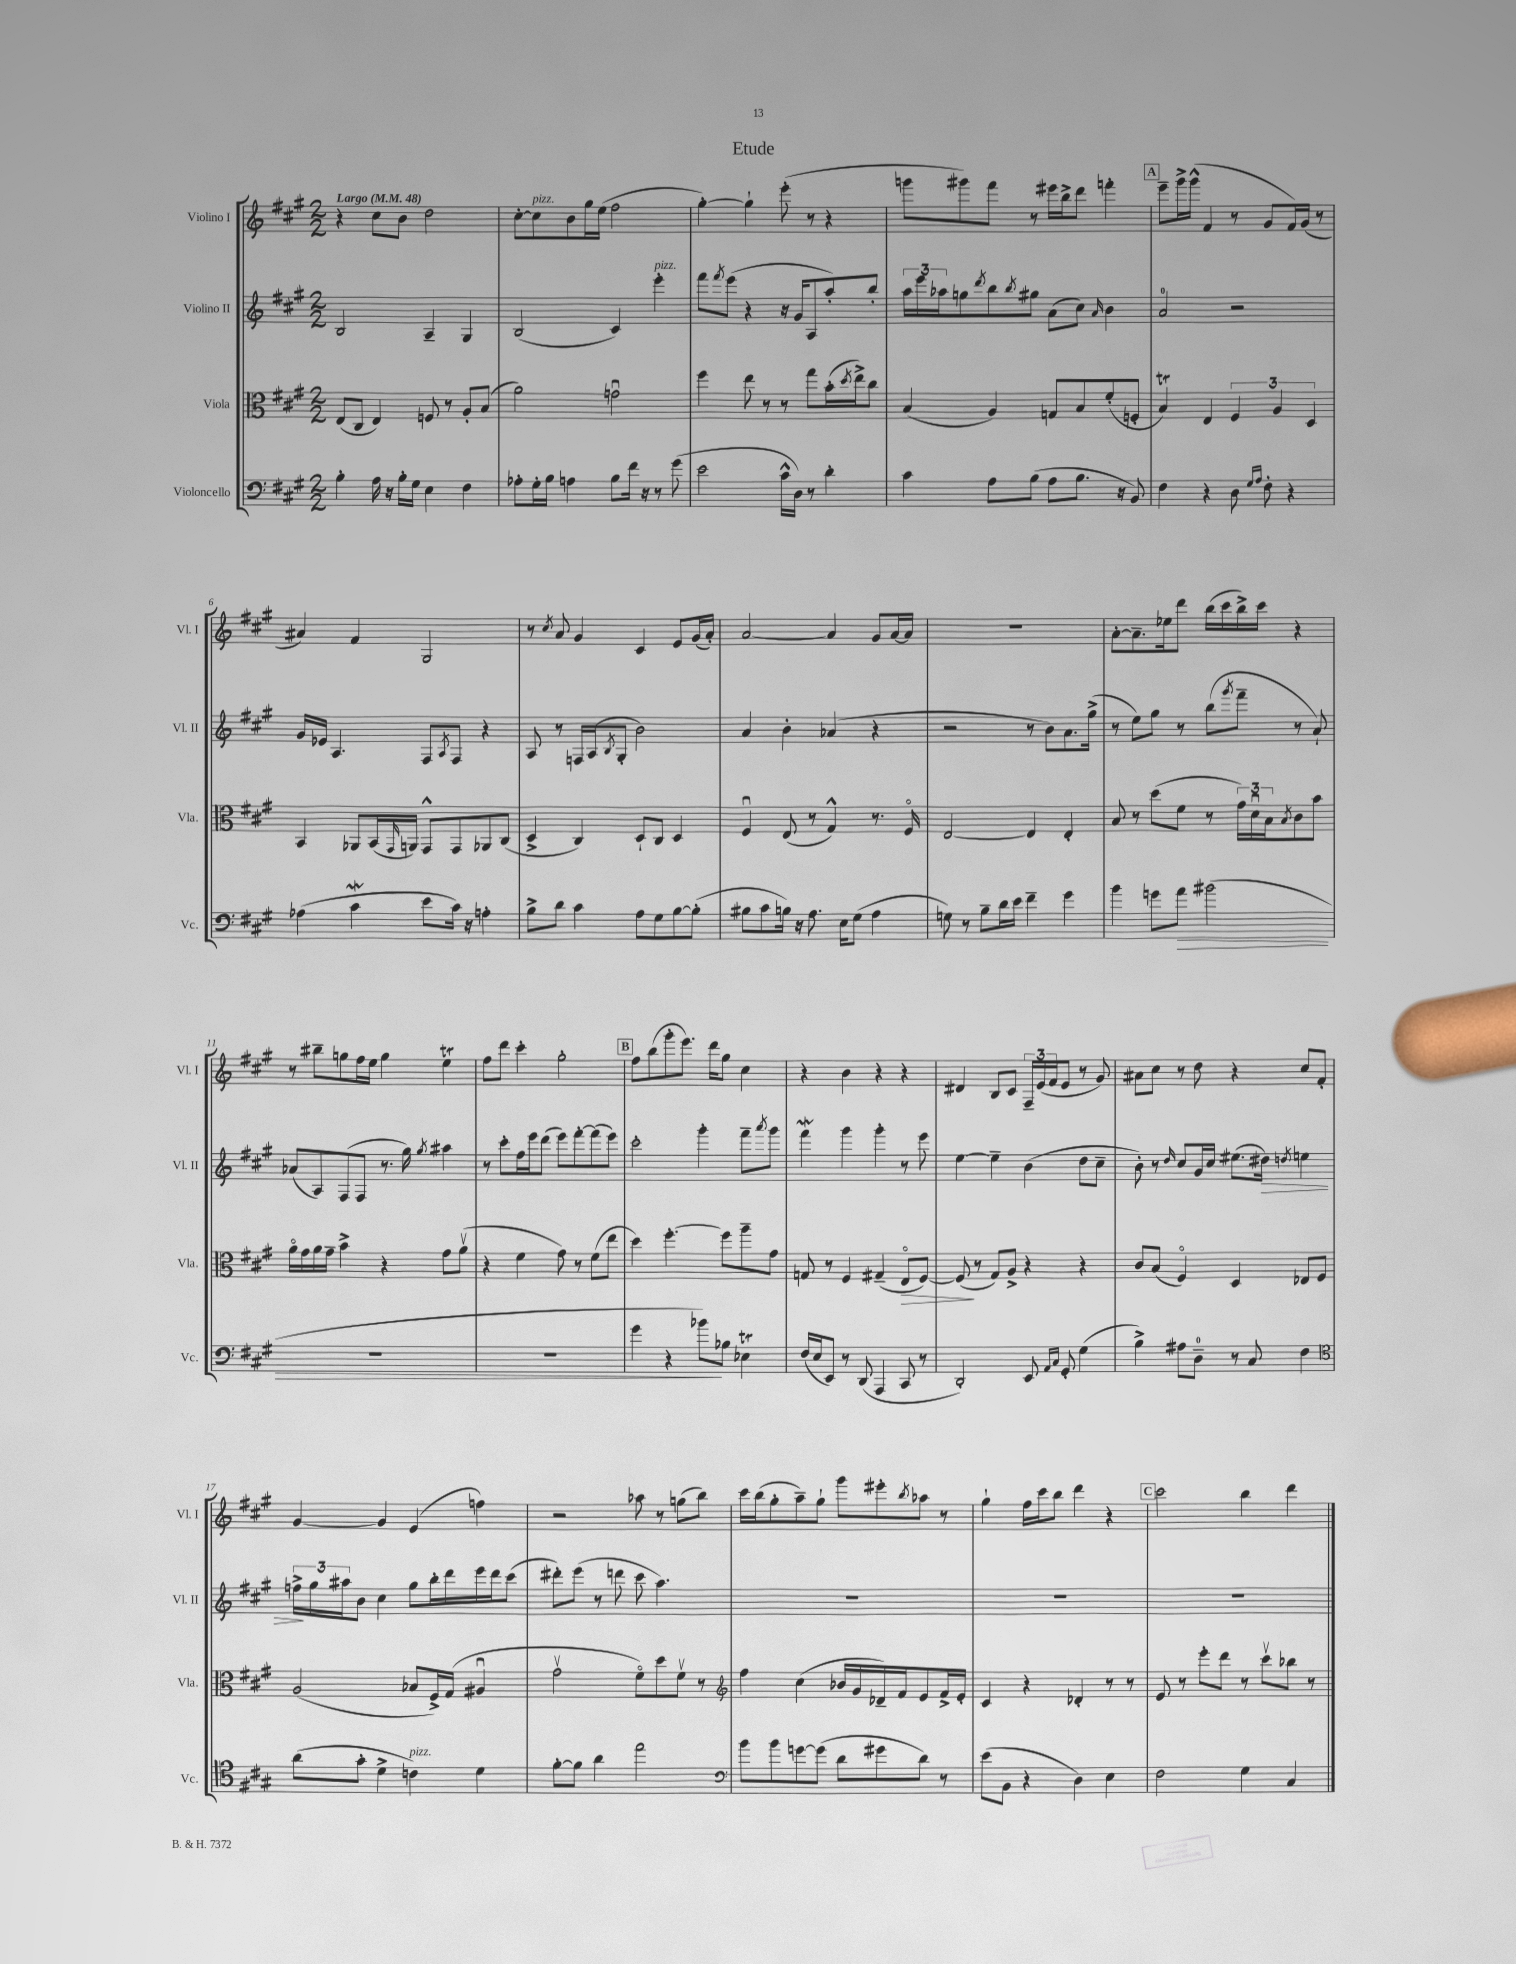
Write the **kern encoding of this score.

**kern	**kern	**kern	**kern
*staff4	*staff3	*staff2	*staff1
*clefF4	*clefC3	*clefG2	*clefG2
*k[f#c#g#]	*k[f#c#g#]	*k[f#c#g#]	*k[f#c#g#]
*M2/2	*M2/2	*M2/2	*M2/2
*MM48	*MM48	*MM48	*MM48
4B'\	(8E/L	2B/	4r
.	8C#/J	.	.
16A\	4E/)	.	8cc#\L
16r	.	.	.
16B'\LL	.	.	8b\J
16G#\JJ	.	.	.
4E\	8F/	4A~/	2dd\
.	8r	.	.
4F#\	8A'/L	4G#/	.
.	(8B/J	.	.
=	=	=	=
8A-'\L	2a\)	(2B/	[8cc#'\L
16G#'\L	.	.	8cc#\]
16B\JJ	.	.	.
4A\	.	.	8b\
.	.	.	16gg#\L
.	.	.	(16ee\JJ
8B\L	2gu\	4c#/)	2ff#\
16f#\Jk	.	.	.
16r	.	.	.
8r	.	4eee'\	.
(8g#\	.	.	.
=	=	=	=
2e\	4ff#\	8fff#\L	[4gg#'\)
.	.	8qfff#/	.
.	.	(8eee\J	.
.	8ee\	4r	4gg#`\]
.	8r	.	.
16c#^^\LL	8r	16r	(8eee'\
16D\JJ)	.	16g#/LK	.
8r	8gg#\L	8A/	8r
4d'\	(16b'\L	8aa'/)	4r
.	8qdd/	.	.
.	16ee^\J)	.	.
.	8cc#\J	8bb'/J	.
=	=	=	=
4c#\	(4B/	24aa\LL	8ggg\L
.	.	24eee\	.
.	.	24aa-\J	.
.	.	8gg\	8ggg#\)
.	.	8qddd/	.
8A\L	4A/)	8bb\	8fff#\J
.	.	8qbb/	.
(8B\J	.	8gg#\J	8r
8A\L	8G/L	(8a\L	16eee#\LL
.	.	.	16bb^\J
8.B\J	8B/	8cc#\J)	8ddd\J
.	.	16qqa/	.
.	(8f#'/	4b\	4fff'\
16r	.	.	.
8BB/)	8F'/J	.	.
=	=	=	=
4F#\	4B/)	2a/	8eee~\L
.	.	.	16ggg#^\L
.	.	.	(16ggg#^^\JJ
4r	4E/	.	4f#/
8D\	6F#/	2r	8r
16qqG#/LL	.	.	.
16qqA/JJ	.	.	.
8F#'\	.	.	8g#/L
.	6A/	.	.
4r	.	.	16f#/L)
.	.	.	(16g#/JJ
.	6D/	.	.
.	.	.	8r
=	=	=	=
(4A-\	4BB/	16g#/LL	4a#/)
.	.	16e-/JJ	.
.	.	4.A/	.
4c#\	8AA-/L	.	4f#/
.	(16BB/L	.	.
.	16qqGG#/	.	.
.	16AA/JJ)	.	.
8e\L	8GG#^^/L	8F#/L	2G#/
.	.	8qA/	.
16c#\Jk)	8GG#/	8F#/J	.
16r	.	.	.
4A'\	8AA-/	4r	.
.	(8C#/J	.	.
=	=	=	=
8B^\L	4D^/	8A/	8r
.	.	.	8qcc#/
8d\J	.	8r	8a/
4c#\	4C#/)	16F/LL	4g#/
.	.	(16A/J	.
.	.	8qB/	.
.	.	8G#'/J	.
8A\L	8D`/L	2b\)	4c#/
8G#\	8C#/J	.	.
[8B\	4D/	.	8e/L
(8B'\]J	.	.	(16g#/L
.	.	.	16a'/JJ)
=	=	=	=
8B#\L	4F#u/	4a/	[2a/
8c#\	.	.	.
16B\Jk)	(8E/	4b'\	.
16r	.	.	.
8.A\	8r	.	.
.	4G#^^/)	(4a-/	4a/]
16E\LK	.	.	.
(8G#\J	.	.	.
4A\	8.r	4r	8g#/L
.	.	.	[16a/L
.	16F#o/	.	16a/]JJ
=	=	=	=
8G\)	[2E/	2r	1r
8r	.	.	.
8B~\L	.	.	.
16d\L	.	.	.
16e\JJ	.	.	.
4f#~\	4E/]	8r	.
.	.	8b\L)	.
4g#\	4E'/	8.a\	.
.	.	(16gg#^\Jk	.
=	=	=	=
4b\	8B/	8r	[8a'\L
.	8r	8ee\L)	8.a~\]
8g\L	(8dd\L	8gg#\J	.
.	.	.	16ee-\k
8a\J	8f#\J	8r	8ddd\J
(2b#\	8r	(8bb\L	(16bb\LL
.	.	.	16ccc#\
.	.	8qggg#/	.
.	24g#\LL)	8fff#~\J	16bb^\)
.	24du\	.	.
.	.	.	16ccc#\JJ
.	24B\J	.	.
.	8qB/	.	.
.	8c#\	8r	4r
.	8b\J	8a`/)	.
=	=	=	=
1r	16ao\LL	(8a-/L	8r
.	16g#\	.	.
.	16a\	8A/)	8bb#~\L
.	16g#~\JJ	.	.
.	4b^\	(8F#/	8gg\
.	.	8F#/J	16ff#\L
.	.	.	16ee\JJ
.	4r	8.r	4gg\
.	.	16gg#\)	.
.	.	8qgg#/	.
.	8g#\L	4aa#\	4ee\
.	(8av\J	.	.
=	=	=	=
1r	4r	8r	8ff#\L
.	.	8ccc#'\L	8ddd\J
.	4f#\	16ff#\L	4ccc#'\
.	.	16eee\J	.
.	.	(8ddd\J	.
.	8g#\)	8eee\L)	2gg#'\
.	8r	[8fff#'\	.
.	(8f#\L	(8fff#\]	.
.	8ee\J	8eee\J)	.
=	=	=	=
4g#\	4dd\)	2ccc#'\	8ff#\L
.	.	.	(8bb\
4r	[4.ff#'\	.	8ggg#'\
.	.	.	8.eee\J)
8b-\L)	.	4ggg#'\	.
.	.	.	16ddd\LK
8B-\J	8ff#\]L	.	8gg#\J
4E-\	8aa~\	8fff#~\L	4cc#\
.	.	8qaaa/	.
.	8g#\J	8ggg#\J	.
=	=	=	=
(16F#/LL	8G/	4fff#\	4r
16E/J	.	.	.
8EE/J)	8r	.	.
8r	4F#/	4ggg#\	4b\
(8DD/	.	.	.
4AAA/	(4G#~/	4ggg#'\	4r
8CC#/	8Eo/L	8r	4r
8r	[8F#/J)	8eee\	.
=	=	=	=
2DD'/)	(8F#/]	[4ee\	4d#/
.	8r	.	.
.	8G#/L)	4ee~\]	8B/L
.	8A^/J	.	8c#/J
8EE/	4r	(4b\	24F#~/LL
.	.	.	(24e/
.	.	.	24f#/J
16qqAA/LL	.	.	.
16qqC#/JJ	.	.	.
8GG#'/	.	.	8e/J
(4G#\	4r	8dd\L	8r
.	.	8cc#~\J	8g#/)
=	=	=	=
4B^\)	8c#/L	8b'\)	8a#\L
.	(8B/J	8r	8cc#\J
.	.	16qqdd/	.
8A#\L	4F#o/)	8cc#/L	8r
8D~\J	.	16g#/L	8dd\
.	.	16cc#/JJ	.
8r	4D/	(8.ee#\L	4r
8C#/	.	.	.
.	.	16dd#\Jk)	.
.	.	8qdd/	.
4F#\	8E-/L	4ee\	8cc#/L
.	8F#/J	.	8f#'/J
=	=	=	=
*clefC4	*	*	*
(8a\L	(2A/	24ff^\LL	[4g#/
.	.	24gg#\	.
.	.	24aa#\J	.
8g#'\J	.	8b\J	.
4d^\	.	4cc#\	4g#/]
4c\)	8B-/L	8gg#\L	(4e/
.	16F#^/L)	16bb'\L	.
.	(16G#/JJ	16ddd\	.
4d\	4A#u/	16eee\	4ff\)
.	.	16ddd\J	.
.	.	(8ccc#\J	.
=	=	=	=
[8f#'\L	2g#v\	8ddd#'\L)	2r
8f#\]J	.	(8eee\J	.
4a\	.	8r	.
.	.	8ddd\	.
2ee\	8f#o\L)	8ccc#\	8aa-\
.	8dd\	4.aa\)	8r
.	8f#v\J	.	(8gg\L
.	8r	.	8bb\J)
=	=	=	=
*clefF4	*clefG2	*	*
8b\L	4ff#\	1r	16ccc#\LL
.	.	.	(16bb\J
8b\	.	.	8gg#'\
[8g\	(4cc#\	.	8aa~\)
(8g\]J	.	.	8gg#`\J
8d\L	16b-/LL	.	8ggg#\L
.	16g#/	.	.
8g#\	16d-~/)	.	8eee#'\
.	16f#/J	.	.
.	.	.	8qbb/
8d\J)	8e/	.	8aa-\J
8r	16f#^/L	.	8r
.	16e'/JJ	.	.
=	=	=	=
(8e\L	4c#/	1r	4gg#`\
8BB\J	.	.	.
4r	4r	.	16ff#\LL
.	.	.	16ccc#\J
.	.	.	8bb\J
4D\)	4d-'/	.	4ddd\
4E\	8r	.	4r
.	8r	.	.
=	=	=	=
2F#\	8e/	1r	2ccc#\
.	8r	.	.
.	8eee'\L	.	.
.	8ddd\J	.	.
4G#\	8r	.	4bb\
.	8ccc#v\L	.	.
4C#/	8bb-\J	.	4ddd\
.	8r	.	.
==	==	==	==
*-	*-	*-	*-
